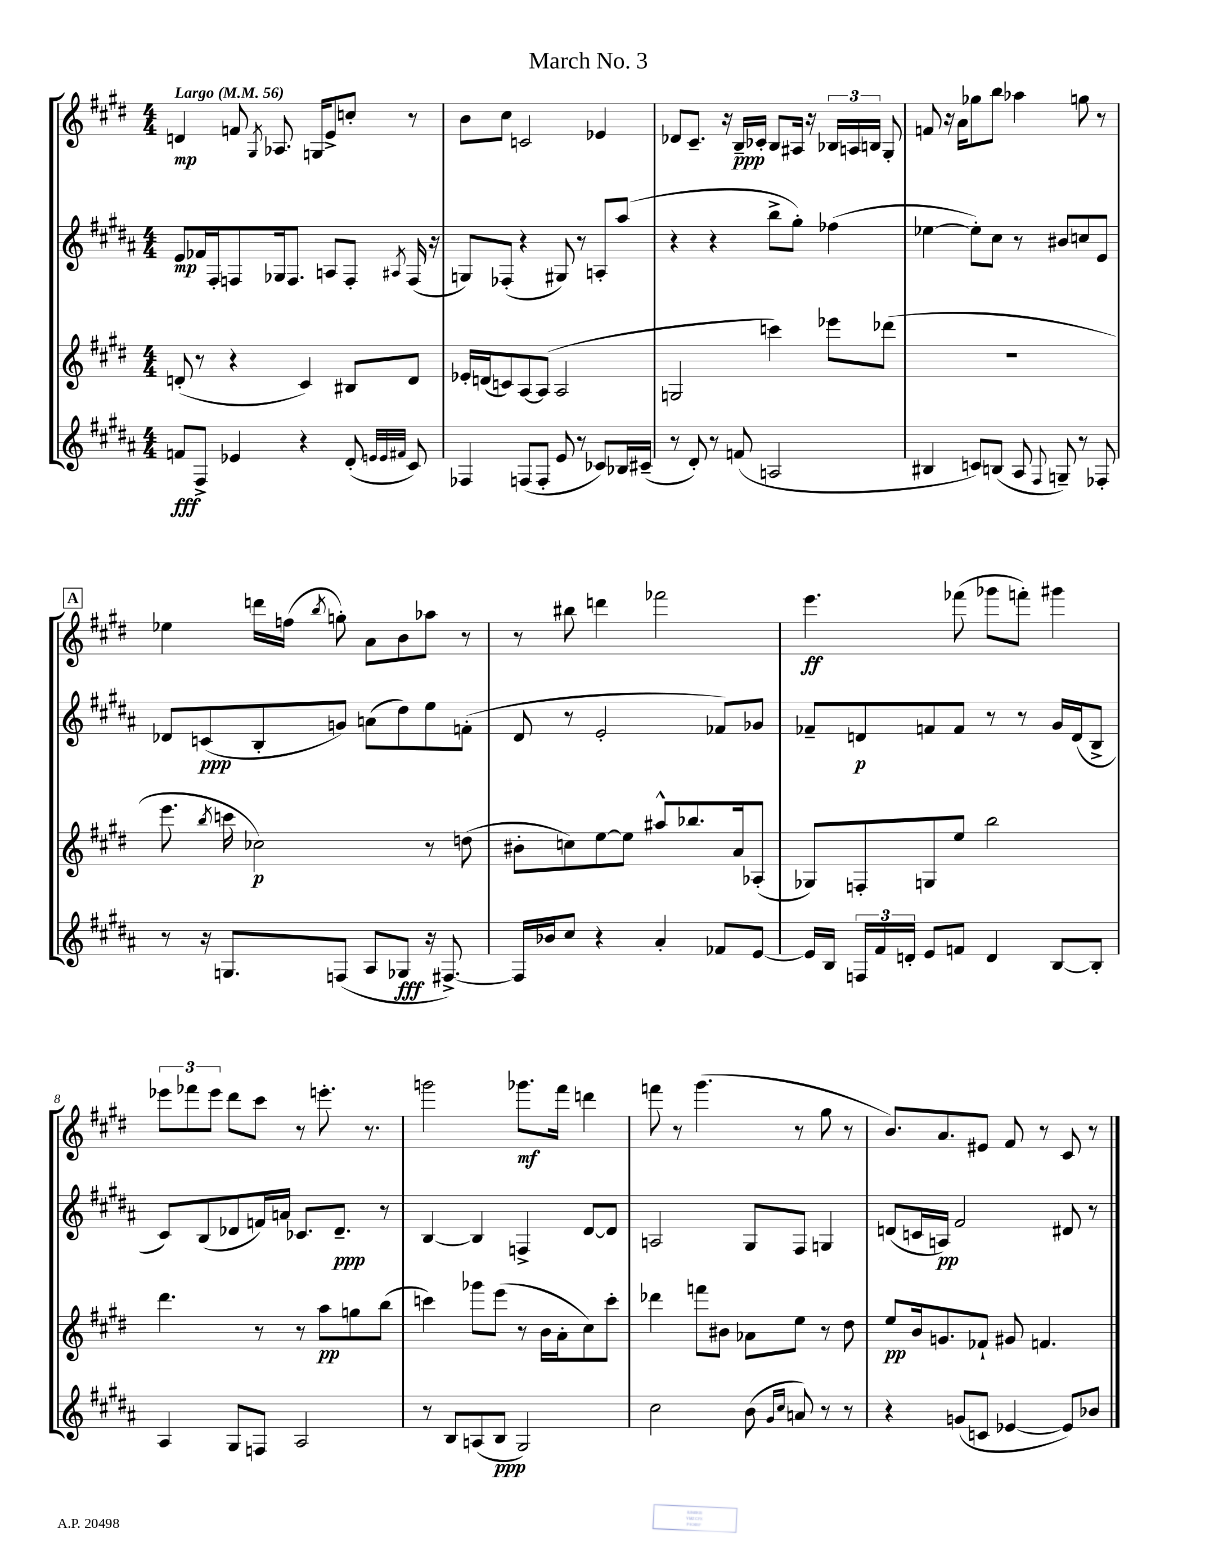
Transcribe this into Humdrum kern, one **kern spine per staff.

**kern	**dynam	**kern	**dynam	**kern	**dynam	**kern	**dynam
*part4	*part4	*part3	*part3	*part2	*part2	*part1	*part1
*staff4	*staff4	*staff3	*staff3	*staff2	*staff2	*staff1	*staff1
*clefG2	*	*clefG2	*	*clefG2	*	*clefG2	*
*k[f#c#g#d#a#]	*	*k[f#c#g#d#]	*	*k[f#c#g#d#a#]	*	*k[f#c#g#d#]	*
*M4/4	*	*M4/4	*	*M4/4	*	*M4/4	*
*MM56	*	*MM56	*	*MM56	*	*MM56	*
=1	=1	=1	=1	=1	=1	=1	=1
!	!	!	!	!	!	!LO:TX:a:B:t=Largo	!
8fn/L	fff	(8dn'/	.	8e/L	mp	4dn/	mp
8F#^/J	.	8r	.	16f-X/L	.	.	.
.	.	.	.	16F#'/J	.	.	.
4e-X/	.	4r	.	8Fn/	.	8fn/	.
.	.	.	.	.	.	8qG#/	.
.	.	.	.	16G-X/k	.	8.A-X/	.
.	.	.	.	8.F/J	.	.	.
4r	.	4c#/)	.	.	.	.	.
.	.	.	.	.	.	16Gn/KL	.
.	.	.	.	8An/L	.	8e^/	.
(8d#'/	.	8B#X/L	.	8F'/J	.	8ccn'/J	.
32qqen/LLL	.	.	.	.	.	.	.
32qqe/	.	.	.	.	.	.	.
32qqf#X/JJJ	.	.	.	8qA#X/	.	.	.
8c#/)	.	8d/J	.	(16F/	.	8r	.
.	.	.	.	16r	.	.	.
=2	=2	=2	=2	=2	=2	=2	=2
4F-X/	.	16e-X'/LL	.	8Gn/L)	.	8b\L	.
.	.	(16dn/J	.	.	.	.	.
.	.	8cn/)	.	(8F-X'/J	.	8cc#\J	.
(8Fn/L	.	[8A/	.	4r	.	2cn/	.
8F'/J	.	(8A/J]	.	.	.	.	.
8e/	.	2A/	.	8G#X/)	.	.	.
8r	.	.	.	8r	.	.	.
8c-X/L)	.	.	.	8An'/L	.	4e-X/	.
16B-X/L	.	.	.	(8aa#/J	.	.	.
(16c#X~/JJ	.	.	.	.	.	.	.
=3	=3	=3	=3	=3	=3	=3	=3
8r	.	2Gn/	.	4r	.	8d-X/L	.
8d#'/)	.	.	.	.	.	8.c#~/J	.
8r	.	.	.	4r	.	.	.
.	.	.	.	.	.	16r	.
(8fn/	.	.	.	.	.	16B~/LL	ppp
.	.	.	.	.	.	16c-X'/JJ	.
2An/	.	4cccn\)	.	8bb^\L	.	8B/L	.
.	.	.	.	8gg#'\J)	.	16A#X/Jk	.
.	.	.	.	.	.	16r	.
.	.	8eee-X\L	.	(4ff-X\	.	24B-X/LL	.
.	.	.	.	.	.	24An/	.
.	.	.	.	.	.	24Bn/JJ	.
.	.	(8ddd-X\J	.	.	.	8G#'/	.
=4	=4	=4	=4	=4	=4	=4	=4
4B#X/	.	1r	.	[4ee-X\	.	8fn/	.
.	.	.	.	.	.	16r	.
.	.	.	.	.	.	16a\KL	.
8cn/L)	.	.	.	8ee-'\L])	.	8gg-X\	.
(8Bn/J	.	.	.	8cc#\J	.	8bb\J	.
8A#/	.	.	.	8r	.	4aa-X\	.
8qqF#/	.	.	.	.	.	.	.
8Gn~/)	.	.	.	8b#X/L	.	.	.
8r	.	.	.	8ccn/	.	8ggn\	.
8F-X'/	.	.	.	8e/J	.	8r	.
!!LO:LB:g=z
!!LO:REH:place=s1:t=A
=5	=5	=5	=5	=5	=5	=5	=5
8r	.	8.eee\	.	8d-X/L	.	4ee-X\	.
16r	.	.	.	(8cn/	ppp	.	.
.	.	8qbb/	.	.	.	.	.
8.Gn/L	.	16cccn\	.	.	.	.	.
.	.	2cc-X\)	p	8B'/	.	16dddn\LL	.
.	.	.	.	.	.	(16ffn\JJ	.
.	.	.	.	.	.	8qbb/	.
(8Fn/J	.	.	.	8gn/J)	.	8ggn'\)	.
8A#/L	.	.	.	(8an\L	.	8a\L	.
8G-X/J	fff	.	.	8dd#\)	.	8b\	.
16r	.	8r	.	8ee\	.	8aa-X\J	.
[8.F#X^/)	.	.	.	.	.	.	.
.	.	(8ddn\	.	(8fn'\J	.	8r	.
=6	=6	=6	=6	=6	=6	=6	=6
16F#/LL]	.	8b#X'\L	.	8d#/	.	8r	.
16b-X/J	.	.	.	.	.	.	.
8cc#/J	.	8ccn\)	.	8r	.	8bb#X\	.
4r	.	[8ee\	.	2e'/	.	4dddn\	.
.	.	8ee\J]	.	.	.	.	.
4a#'/	.	8aa#X^^/L	.	.	.	2fff-X\	.
.	.	8.bb-X/	.	.	.	.	.
8f-X/L	.	.	.	8f-X/L)	.	.	.
.	.	16a/k	.	.	.	.	.
[8e/J	.	(8A-X'/J	.	8g-X/J	.	.	.
=7	=7	=7	=7	=7	=7	=7	=7
16e/LL]	.	8G-X/L)	.	8f-X~/L	.	4.eee\	ff
16B/JJ	.	.	.	.	.	.	.
24Fn/LL	.	8Fn'/	.	8dn/	p	.	.
24f#/	.	.	.	.	.	.	.
24dn'/JJ	.	.	.	.	.	.	.
8e/L	.	8Gn/	.	8fn/	.	.	.
8fn/J	.	8ee/J	.	8f/J	.	(8fff-X\	.
4d/	.	2bb\	.	8r	.	8ggg-X\L	.
.	.	.	.	8r	.	8fffn'\J)	.
[8B/L	.	.	.	16g#/LL	.	4ggg#X\	.
.	.	.	.	(16d/J	.	.	.
8B'/J]	.	.	.	8B^/J	.	.	.
!!LO:LB:g=z
=8	=8	=8	=8	=8	=8	=8	=8
4A#/	.	4.ddd#\	.	8c#/L)	.	12eee-X\L	.
.	.	.	.	.	.	12fff-X\	.
.	.	.	.	(8B/	.	.	.
.	.	.	.	.	.	12eee-\J	.
8G#/L	.	.	.	8d-X/	.	8ddd#\L	.
8Fn/J	.	8r	.	16fn/L)	.	8ccc#\J	.
.	.	.	.	16an/JJ	.	.	.
2A#/	.	8r	.	8.c-X/L	.	8r	.
.	.	8aa\L	pp	.	.	8.eeen'\	.
.	.	.	.	8.d-~/J	ppp	.	.
.	.	8ggn\	.	.	.	.	.
.	.	.	.	.	.	8.r	.
.	.	(8bb\J	.	8r	.	.	.
=9	=9	=9	=9	=9	=9	=9	=9
8r	.	4cccn\)	.	[4B/	.	2gggn\	.
8B/L	.	.	.	.	.	.	.
(8An/	.	8ggg-X\L	.	4B/]	.	.	.
8B/J	ppp	(8eee\J	.	.	.	.	.
2G#/)	.	8r	.	4Fn^/	.	8.ggg-X\L	mf
.	.	16b\LL	.	.	.	.	.
.	.	16a'\J	.	.	.	16fff#\Jk	.
.	.	8cc#\)	.	[8d#/L	.	4dddn\	.
.	.	8ccc'\J	.	8d#/J]	.	.	.
=10	=10	=10	=10	=10	=10	=10	=10
2cc#\	.	4ddd-X\	.	2An/	.	8fffn\	.
.	.	.	.	.	.	8r	.
.	.	8fffn\L	.	.	.	(4.ggg#\	.
.	.	8b#X\J	.	.	.	.	.
(8b\	.	8a-X\L	.	8G#/L	.	.	.
16qqg#/LL	.	.	.	.	.	.	.
16qqcc#/JJ	.	.	.	.	.	.	.
8an/)	.	8ee\J	.	8F#/J	.	8r	.
8r	.	8r	.	4Gn/	.	8gg#\	.
8r	.	8dd#\	.	.	.	8r	.
=11	=11	=11	=11	=11	=11	=11	=11
4r	.	8ee/L	pp	(8dn/L	.	8.b/L)	.
.	.	16b/k	.	16cn/L	.	.	.
.	.	8.gn/	.	16An/JJ)	pp	8.a/	.
(8gn/L	.	.	.	2f#/	.	.	.
8cn/J	.	8f-X`/J	.	.	.	8e#X/J	.
[4e-X/	.	8g#X/	.	.	.	8f#/	.
.	.	4.fn/	.	.	.	8r	.
8e-/L])	.	.	.	8d#X/	.	8c#/	.
8b-X/J	.	.	.	8r	.	8r	.
==	==	==	==	==	==	==	==
*-	*-	*-	*-	*-	*-	*-	*-
